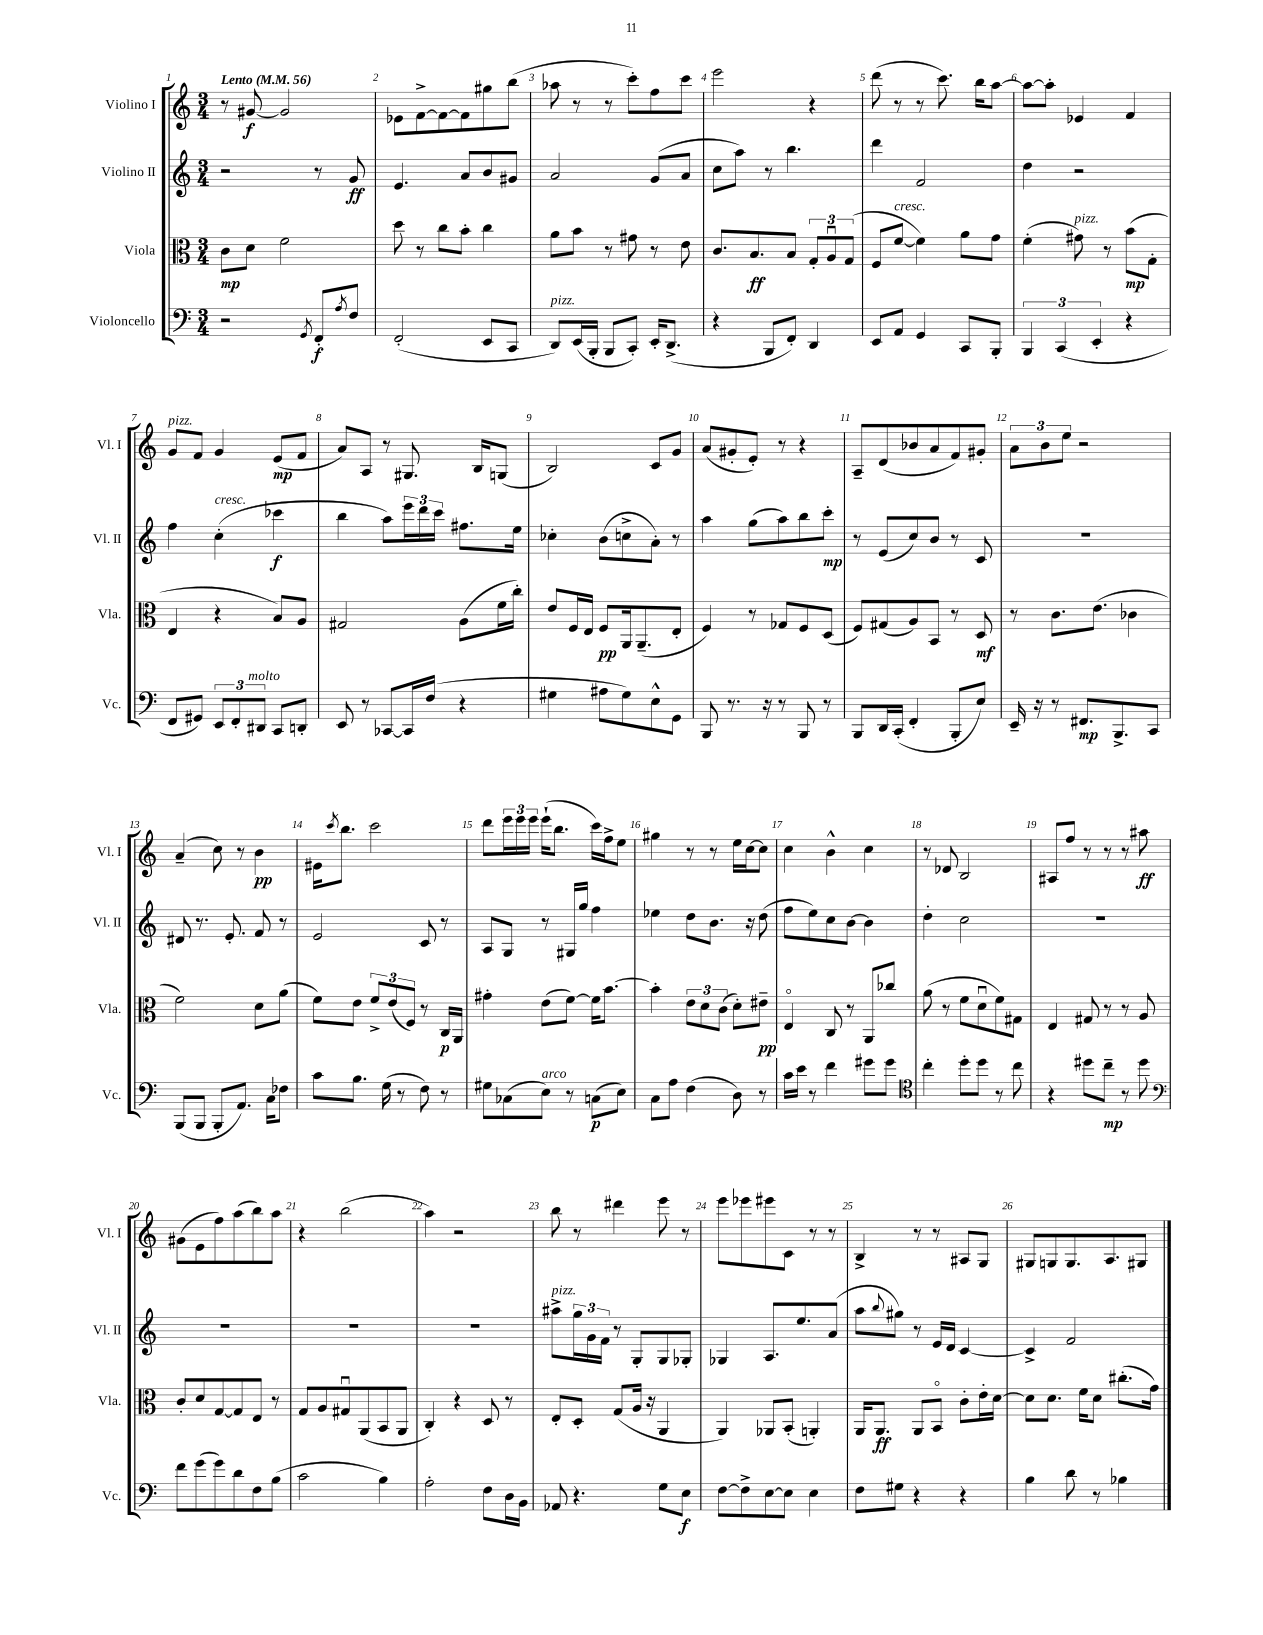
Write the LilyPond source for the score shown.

<<
\new StaffGroup <<
\new Staff = "s0" \with { instrumentName = "Violino I" shortInstrumentName = "Vl. I" } {
    \clef treble \key c \major \numericTimeSignature \time 3/4 \tempo "Lento" 4 = 56
    r8 gis'8~\f gis'2 |
    ees'8 f'8~-> f'8~ f'8 gis''8 b''8( |
    aes''8 r8 r8 c'''8-.) f''8 c'''8 |
    e'''2 r4 |
    d'''8( r8 r8 c'''8.) b''16 a''8~ |
    a''8~ a''8-. ees'4 f'4 |
    g'8^\markup { \italic "pizz." } f'8 g'4 e'8\mp( f'8 |
    a'8) a8 r8 gis8. b16 g8( |
    b2) c'8 g'8 |
    a'8( gis'8-. e'8-.) r8 r4 |
    a8-- d'8( bes'8 a'8 f'8) gis'8-. |
    \tuplet 3/2 { a'8 b'8 e''8 } r2 |
    a'4--( c''8) r8 b'4\pp |
    eis'16 \acciaccatura { c'''8 } b''8. c'''2 |
    d'''8 \tuplet 3/2 { e'''16 e'''16 e'''16 } e'''16-!( b''8. c'''16) f''16-> e''8 |
    gis''4 r8 r8 e''16 c''16~ c''8 |
    c''4 b'4-^ c''4 |
    r8 des'8 b2 |
    ais8 f''8 r8 r8 r8 ais''8\ff |
    gis'8( e'8 f''8) a''8( b''8) a''8 |
    r4 b''2( |
    a''4) r2 |
    b''8 r8 dis'''4 e'''8 r8 |
    e'''8 ees'''8 eis'''8 c'8 r8 r8 |
    b4-> r8 r8 ais8 g8 |
    gis8 g8 g8. a8. gis8 \bar "|." |
}
\new Staff = "s1" \with { instrumentName = "Violino II" shortInstrumentName = "Vl. II" } {
    \clef treble \key c \major \numericTimeSignature \time 3/4
    r2 r8 g'8\ff |
    e'4. a'8 b'8 gis'8 |
    a'2 g'8( a'8 |
    c''8 a''8) r8 b''4. |
    d'''4 f'2 |
    d''4 r2 |
    f''4 c''4-.^\markup { \italic "cresc." }( ces'''4\f |
    b''4 a''8) \tuplet 3/2 { e'''16 d'''16 c'''16 } fis''8. e''16 |
    ces''4-. b'8( c''8-> a'8-.) r8 |
    a''4 g''8( a''8) b''8 c'''8-.\mp |
    r8 e'8( c''8) b'8 r8 c'8 |
    R2. |
    dis'8 r8. e'8.-. f'8 r8 |
    e'2 c'8 r8 |
    a8 g8 r8 gis16 g''16 f''4 |
    ees''4 d''8 b'8. r16 d''8( |
    f''8 e''8) c''8 b'8~ b'4 |
    d''4-. c''2 |
    R2. |
    R2. |
    R2. |
    R2. |
    ais''8->^\markup { \italic "pizz." } \tuplet 3/2 { g''16 g'16 f'16 } r8 g8-. g8 ges8-. |
    ges4 a8. e''8. a'8( |
    a''8 \appoggiatura { b''8 } gis''8) r8 e'16 d'16 c'4~ |
    c'4-> f'2 \bar "|." |
}
\new Staff = "s2" \with { instrumentName = "Viola" shortInstrumentName = "Vla." } {
    \clef alto \key c \major \numericTimeSignature \time 3/4
    c'8\mp d'8 f'2 |
    d''8 r8 c''8 b'8-. c''4 |
    a'8 b'8 r8 gis'8 r8 e'8 |
    c'8. b8.\ff b8 \tuplet 3/2 { g8-. a8\downbow g8( } |
    f8 f'8~^\markup { \italic "cresc." } f'4) a'8 g'8 |
    f'4-.( gis'8^\markup { \italic "pizz." }) r8 b'8\mp( g8-. |
    e4 r4 b8) a8 |
    gis2 a8( f'16 c''16-.) |
    e'8 f16 e16 f8\pp a,16 a,8.--( e8-. |
    f4) r8 ges8 f8 d8( |
    f8) gis8( a8) b,8 r8 d8\mf |
    r8 c'8. e'8.( ces'4 |
    f'2) d'8 a'8( |
    f'8) e'8 \tuplet 3/2 { f'8-> e'8( f8) } r8 c16\p a,16 |
    gis'4-. e'8( f'8~) f'16 b'8.~ |
    b'4-. \tuplet 3/2 { e'8 d'8 c'8( } d'8-.) eis'8--\pp |
    e4\flageolet c8 r8 a,8 ces''8 |
    a'8( r8 f'8 d'8\downbow f'8) gis8 |
    e4 gis8 r8 r8 a8 |
    c'8-. d'8 g8~ g8 e8 r8 |
    g8 a8 gis8\downbow a,8( b,8 a,8 |
    c4-.) r4 d8 r8 |
    e8-. d8-. g8( a16 r16 a,4 |
    a,4) aes,8 b,8-.( a,4-.) |
    a,16 a,8.\ff a,8 b,8\flageolet c'8-. e'16-. d'16~ |
    d'8 d'8. f'16 d'8 cis''8.-.( g'16) \bar "|." |
}
\new Staff = "s3" \with { instrumentName = "Violoncello" shortInstrumentName = "Vc." } {
    \clef bass \key c \major \numericTimeSignature \time 3/4
    r2 \acciaccatura { g,8 } f,8-.\f \acciaccatura { a8 } f8 |
    f,2-.( e,8 c,8 |
    d,8^\markup { \italic "pizz." }) e,16( b,,16-. b,,8 c,8-.) e,16-. d,8.->( |
    r4 b,,8 f,8-.) d,4 |
    e,8 a,8 g,4 c,8 b,,8-. |
    \tuplet 3/2 { b,,4 c,4( e,4-. } r4 |
    f,8 gis,8) \tuplet 3/2 { e,8 f,8-. dis,8^\markup { \italic "molto" } } c,8 d,8-. |
    e,8 r8 ces,8~ ces,16 f16( r4 |
    gis4 ais8 gis8) e8-^ g,8 |
    b,,8 r8. r16 r8 b,,8 r8 |
    b,,8 d,16 c,16-.( f,4-. b,,8-. e8) |
    e,16-- r16 r8 fis,8.\mp b,,8.-> c,8 |
    b,,8( b,,8 b,,8-. a,8.) c16 fes8 |
    c'8 b8. g16( r8 f8) r8 |
    gis8 ces8( e8^\markup { \italic "arco" }) r8 c8\p( e8) |
    c8 a8 f4( d8) r8 |
    c'16 e'16 r8 f'4 gis'8 gis'8 |
    \clef tenor c''4-. d''8-. d''8 r8 c''8 |
    r4 dis''8 c''8--\mp r8 dis''8 |
    \clef bass f'8 g'8( g'8) d'8 f8 b8( |
    c'2 b4) |
    a2-. f8 d16 b,16 |
    aes,8 r4. g8 e8\f |
    f8~ f8-> e8~ e8 e4 |
    f8 gis8 r4 r4 |
    b4 d'8 r8 bes4 \bar "|." |
}
>>
>>
\layout { \context { \Score \override BarNumber.break-visibility = ##(#f #t #t) barNumberVisibility = #all-bar-numbers-visible } }
